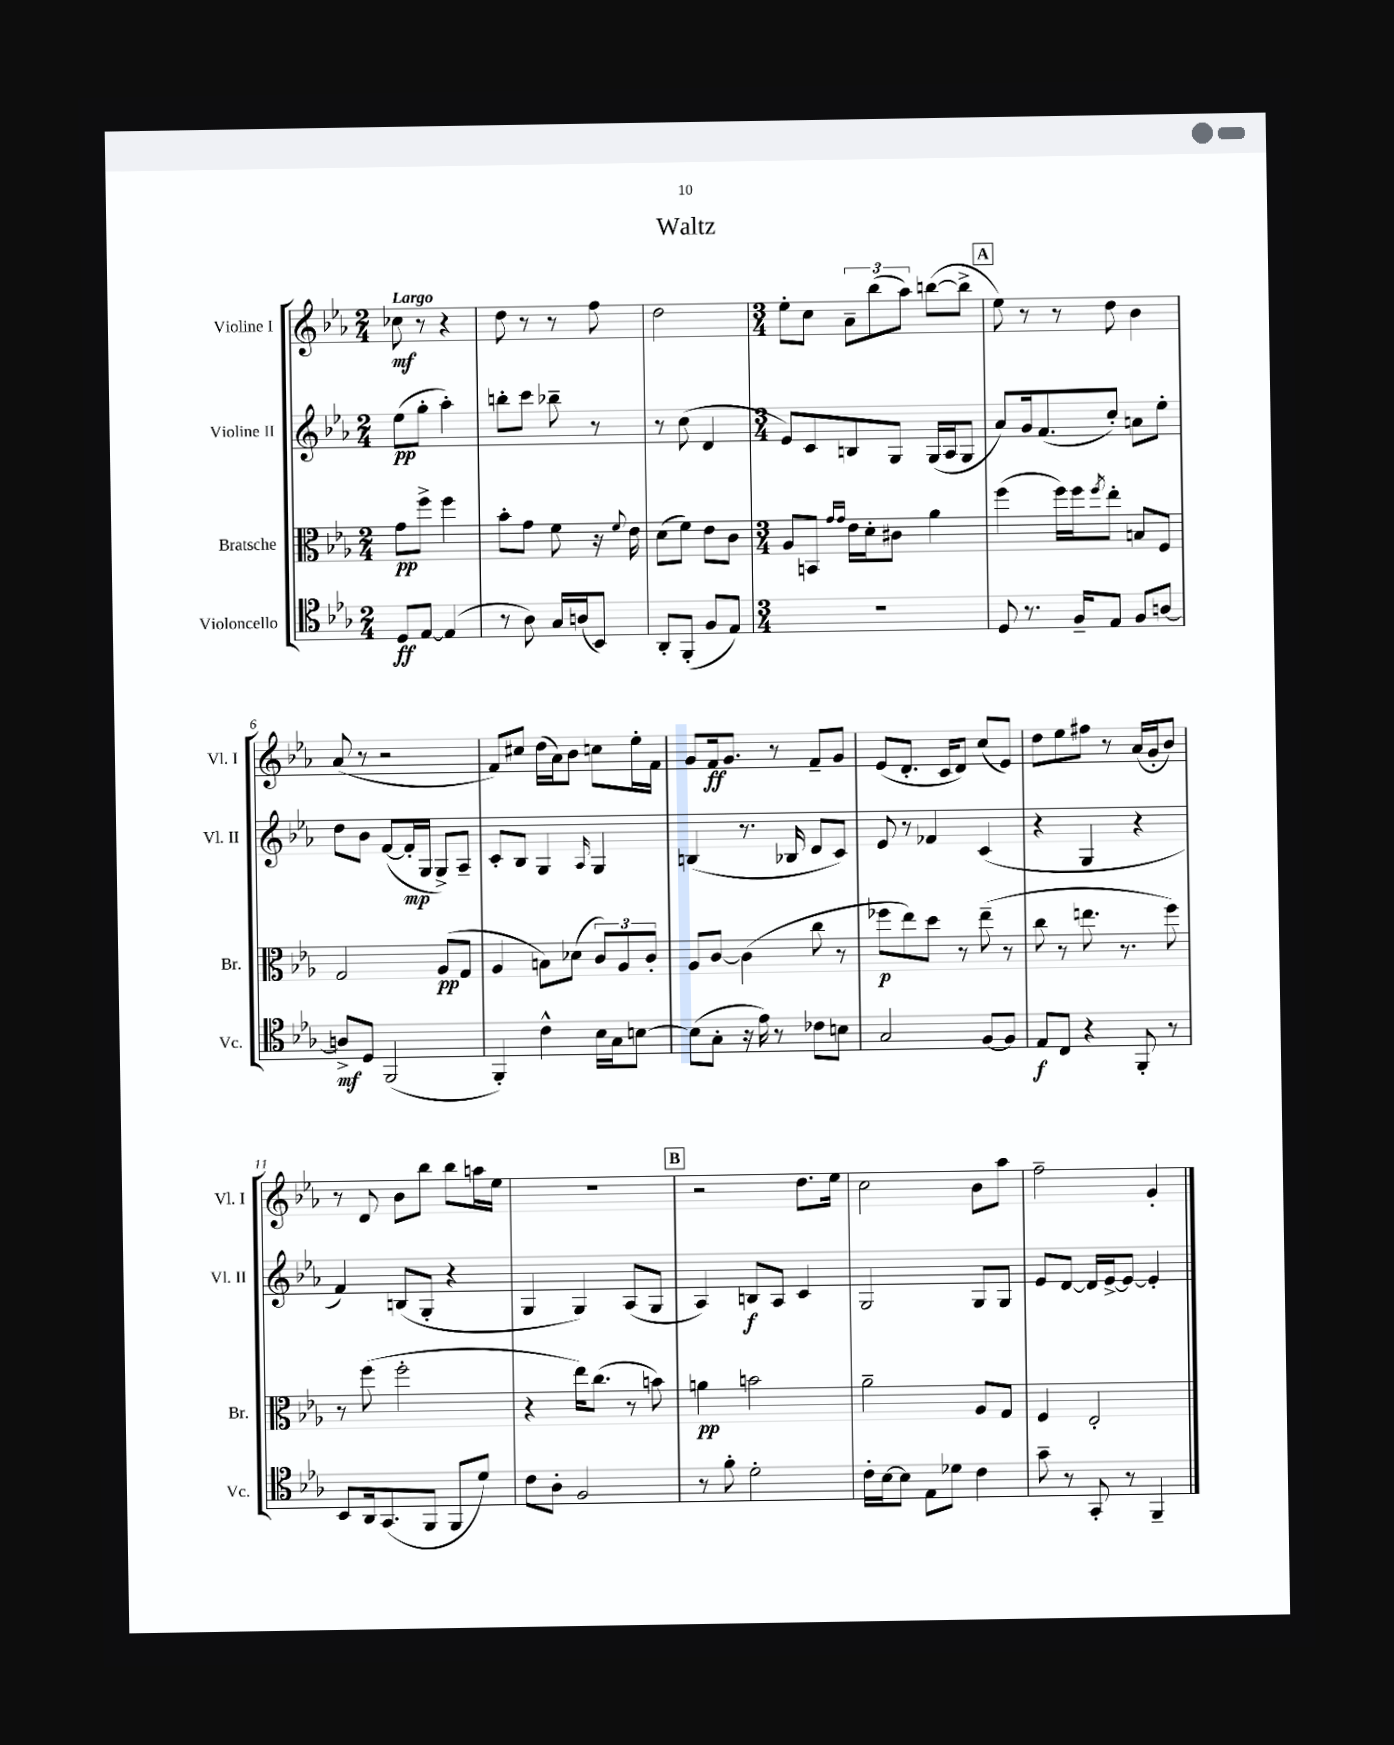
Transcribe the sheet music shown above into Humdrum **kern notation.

**kern	**dynam	**kern	**dynam	**kern	**dynam	**kern	**dynam
*part4	*part4	*part3	*part3	*part2	*part2	*part1	*part1
*staff4	*staff4	*staff3	*staff3	*staff2	*staff2	*staff1	*staff1
*I"Violoncello	*	*I"Bratsche	*	*I"Violine II	*	*I"Violine I	*
*I'Vc.	*	*I'Br.	*	*I'Vl. II	*	*I'Vl. I	*
*clefC4	*	*clefC3	*	*clefG2	*	*clefG2	*
*k[b-e-a-]	*	*k[b-e-a-]	*	*k[b-e-a-]	*	*k[b-e-a-]	*
*M2/4	*	*M2/4	*	*M2/4	*	*M2/4	*
=1	=1	=1	=1	=1	=1	=1	=1
!	!	!	!	!	!	!LO:TX:a:B:t=Largo	!
8D/L	ff	8g\L	pp	(8ee-\L	pp	8cc-X\	mf
[8E-/J	.	8ff^\J	.	8gg'\J	.	8r	.
(4E-/]	.	4ff\	.	4aa-'\)	.	4r	.
=2	=2	=2	=2	=2	=2	=2	=2
8r	.	8b-'\L	.	8bbn'\L	.	8dd\	.
8A-\)	.	8g\J	.	8ccc\J	.	8r	.
16G/LL	.	8f\	.	8bb-X~\	.	8r	.
(16An/J	.	.	.	.	.	.	.
8BB-/J)	.	16r	.	8r	.	8ff\	.
.	.	8qqf/	.	.	.	.	.
.	.	16e-\	.	.	.	.	.
=3	=3	=3	=3	=3	=3	=3	=3
8AA-'/L	.	(8d\L	.	8r	.	2dd\	.
(8FF'/J	.	8f\J)	.	(8cc\	.	.	.
8F/L	.	8e-\L	.	4d/	.	.	.
8E-/J)	.	8c\J	.	.	.	.	.
=4	=4	=4	=4	=4	=4	=4	=4
*M3/4	*	*M3/4	*	*M3/4	*	*M3/4	*
2.r	.	8A-/L	.	8e-/L)	.	8ee-'\L	.
.	.	8BBn/J	.	8c/	.	8cc\J	.
.	.	16qqg/LL	.	.	.	.	.
.	.	16qqg/JJ	.	.	.	.	.
.	.	16e-\LL	.	8Bn/	.	12a-~\L	.
.	.	16d'\J	.	.	.	.	.
.	.	.	.	.	.	(12bb-\	.
.	.	8c#X\J	.	8G/J	.	.	.
.	.	.	.	.	.	12aa-\J)	.
.	.	4a-\	.	(16G/LL	.	([8bbn\L	.
.	.	.	.	16A-/J	.	.	.
.	.	.	.	8G/J	.	8bb^\J]	.
!!LO:REH:place=s1:t=A
=5	=5	=5	=5	=5	=5	=5	=5
8D/	.	(4ff\	.	8a-/L)	.	8ee-\)	.
8.r	.	.	.	16g/k	.	8r	.
.	.	.	.	(8.f/	.	.	.
.	.	16ff\LL)	.	.	.	8r	.
16F~/KL	.	16ff\J	.	.	.	.	.
.	.	8qff/	.	.	.	.	.
8E-/J	.	8ee-'\J	.	8cc'/J)	.	8dd\	.
8F/L	.	8Bn/L	.	8an\L	.	4b-\	.
[8An/J	.	8F/J	.	8ee-'\J	.	.	.
!!LO:LB:g=z
=6	=6	=6	=6	=6	=6	=6	=6
8An^/L]	mf	2G/	.	8dd\L	.	(8a-/	.
8D/J	.	.	.	8b-\J	.	8r	.
(2FF/	.	.	.	([8f/L	.	2r	.
.	.	.	.	16f'/L]	mp	.	.
.	.	.	.	16G/JJ	.	.	.
.	.	(8A-/L	pp	8G^/L)	.	.	.
.	.	8G/J	.	8A-~/J	.	.	.
=7	=7	=7	=7	=7	=7	=7	=7
4FF'/)	.	4A-/	.	8c'/L	.	8f/L)	.
.	.	.	.	8B-/J	.	8cc#X/J	.
4c^^\	.	8Bn\L)	.	4G/	.	(16dd\LL	.
.	.	.	.	.	.	16a-\J)	.
.	.	(8d-X\J	.	.	.	8b-\J	.
.	.	.	.	16qqA-/	.	.	.
16B-\LL	.	12c/L)	.	4G/	.	8ccn\L	.
16G\J	.	.	.	.	.	.	.
.	.	12A-/	.	.	.	.	.
[8Bn\J	.	.	.	.	.	16ee-'\L	.
.	.	12c'/J	.	.	.	.	.
.	.	.	.	.	.	16f\JJ	.
=8	=8	=8	=8	=8	=8	=8	=8
(8B\L]	.	8A-/L	.	(4Bn/	.	8g/L	.
8G'\J	.	[8c/J	.	.	.	16f/k	ff
.	.	.	.	.	.	8.g/J	.
16r	.	(4c\]	.	8.r	.	.	.
16e-\)	.	.	.	.	.	.	.
8r	.	.	.	.	.	8r	.
.	.	.	.	16B-X/	.	.	.
8c-X\L	.	8cc\	.	8d/L	.	8f~/L	.
8Bn\J	.	8r	.	8c/J)	.	8g/J	.
=9	=9	=9	=9	=9	=9	=9	=9
2G/	.	8ff-X\L	p	8e-/	.	(8e-/L	.
.	.	8ee-\)	.	8r	.	8.d'/J	.
.	.	8dd\J	.	4f-X/	.	.	.
.	.	.	.	.	.	16c/KL	.
.	.	8r	.	.	.	8d/J)	.
[8F/L	.	(8ee-~\	.	(4c/	.	(8cc/L	.
8F/J]	.	8r	.	.	.	8e-/J)	.
=10	=10	=10	=10	=10	=10	=10	=10
8E-/L	f	8cc\	.	4r	.	8dd\L	.
8C/J	.	8r	.	.	.	8ee-\	.
4r	.	8.een\	.	4G/	.	8ff#X\J	.
.	.	.	.	.	.	8r	.
.	.	8.r	.	.	.	.	.
8FF'/	.	.	.	4r	.	(16a-/LL	.
.	.	.	.	.	.	16g'/J	.
8r	.	8ff\)	.	.	.	8b-/J)	.
!!LO:LB:g=z
=11	=11	=11	=11	=11	=11	=11	=11
8BB-/L	.	8r	.	4f/)	.	8r	.
16AA-/k	.	(8ff\	.	.	.	8d/	.
(8.GG/	.	.	.	.	.	.	.
.	.	2ff'\	.	(8Bn/L	.	8b-\L	.
8FF/J	.	.	.	8G'/J	.	8bb-\J	.
8FF/L	.	.	.	4r	.	8bb-\L	.
8d/J)	.	.	.	.	.	16aan\L	.
.	.	.	.	.	.	16ee-\JJ	.
=12	=12	=12	=12	=12	=12	=12	=12
8c\L	.	4r	.	4G/	.	2.r	.
8A-'\J	.	.	.	.	.	.	.
2F/	.	16ee-\KL)	.	4G/)	.	.	.
.	.	(8.cc\J	.	.	.	.	.
.	.	8r	.	(8A-/L	.	.	.
.	.	8bn\)	.	8G/J	.	.	.
!!LO:REH:place=s1:t=B
=13	=13	=13	=13	=13	=13	=13	=13
8r	.	4an\	pp	4A-/)	.	2r	.
8f'\	.	.	.	.	.	.	.
2d'\	.	2bn\	.	8Bn/L	f	.	.
.	.	.	.	8A-/J	.	.	.
.	.	.	.	4c/	.	8.dd\L	.
.	.	.	.	.	.	16ee-\Jk	.
=14	=14	=14	=14	=14	=14	=14	=14
16c'\LL	.	2a-~\	.	2G/	.	2cc\	.
[16B-\J	.	.	.	.	.	.	.
8B-\J]	.	.	.	.	.	.	.
8E-\L	.	.	.	.	.	.	.
8d-X\J	.	.	.	.	.	.	.
4c\	.	8A-/L	.	8G/L	.	8b-\L	.
.	.	8G/J	.	8G/J	.	8aa-\J	.
=15	=15	=15	=15	=15	=15	=15	=15
8g~\	.	4F/	.	8e-/L	.	2ff~\	.
8r	.	.	.	[8d/J	.	.	.
8GG'/	.	2E-'/	.	16d/LL]	.	.	.
.	.	.	.	[16e-^/J	.	.	.
8r	.	.	.	8e-/J_	.	.	.
4FF~/	.	.	.	4e-'/]	.	4g'/	.
==	==	==	==	==	==	==	==
*-	*-	*-	*-	*-	*-	*-	*-
